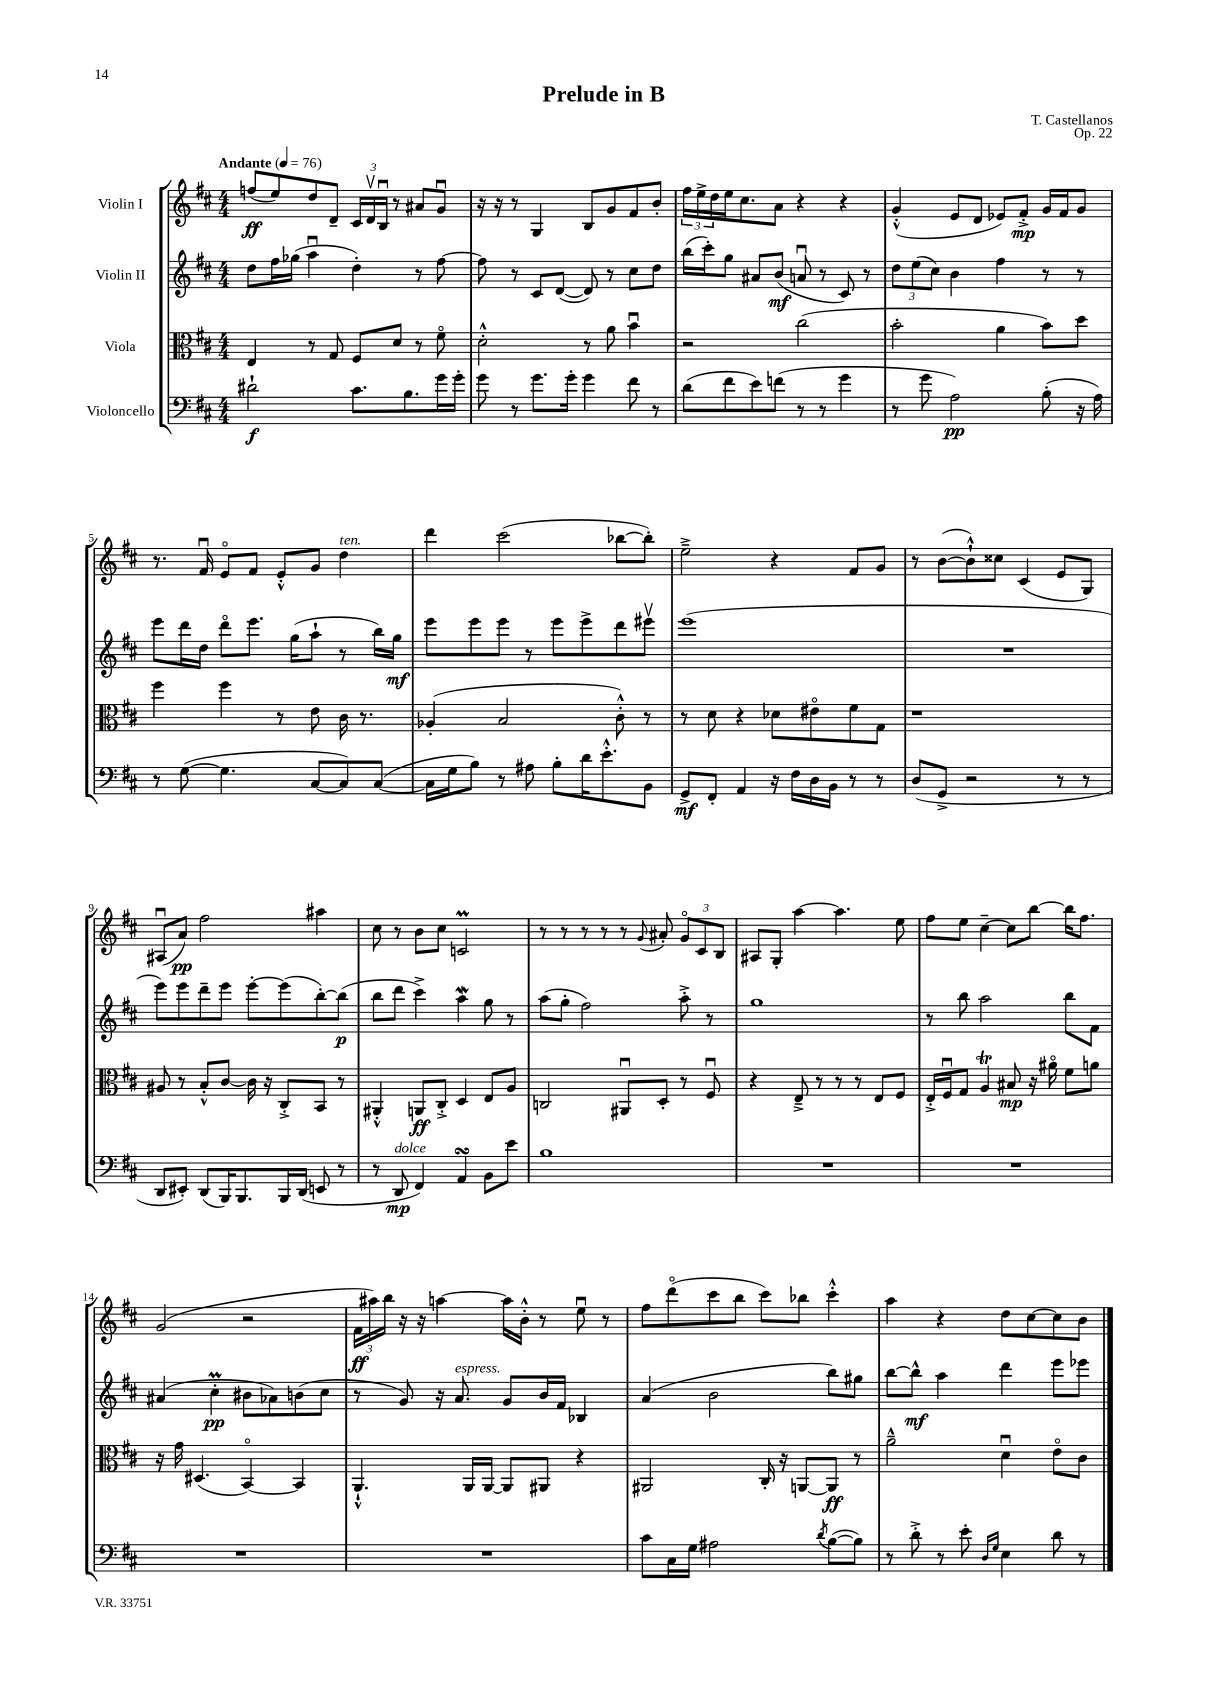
\header { title = "Prelude in B" composer = "T. Castellanos" opus = "Op. 22" }
<<
\new StaffGroup <<
\new Staff = "s0" \with { instrumentName = "Violin I" } {
    \clef treble \key d \major \numericTimeSignature \time 4/4 \tempo "Andante" 4 = 76
    f''8\ff( e''8) d''8 d'8-- \tuplet 3/2 { cis'16 d'16\upbow b16\downbow } r8 ais'8 g'8\downbow |
    r16 r16 r8 g4 b8 g'8 fis'8 b'8-. |
    \tuplet 3/2 { fis''16 e''16-> d''16 } e''16 cis''8. a'8 r4 r4 |
    g'4-.-^( e'8 d'8 ees'8) fis'8-.->\mp g'16 fis'16 g'8 |
    r8. fis'16\downbow e'8\flageolet fis'8 e'8-.-^ g'8 d''4^\markup { \italic "ten." } |
    d'''4 cis'''2( bes''8~ bes''8-.) |
    e''2---> r4 fis'8 g'8 |
    r8 b'8~( b'8-!-^) cisis''8 cis'4( e'8 g8) |
    ais8\downbow( a'8\pp) fis''2 ais''4 |
    cis''8 r8 b'8 cis''8 c'2\prall |
    r8 r8 r8 r8 r8 \appoggiatura { g'8 } ais'8-. \tuplet 3/2 { g'8\flageolet cis'8 b8 } |
    ais8 g8-. a''4~ a''4. e''8 |
    fis''8 e''8 cis''4~-- cis''8 b''8~ b''16 fis''8. |
    g'2( r2 |
    \tuplet 3/2 { fis'16\ff ais''16) b''16 } r16 r16 a''4~ a''16 b'16-.-^ r8 e''8\downbow r8 |
    fis''8 d'''8\flageolet( cis'''8 b''8 cis'''8) bes''8 cis'''4-.-^ |
    a''4 r4 d''8 cis''8~ cis''8 b'8 \bar "|." |
}
\new Staff = "s1" \with { instrumentName = "Violin II" } {
    \clef treble \key d \major \numericTimeSignature \time 4/4
    d''8 fis''16 ges''16( a''4\downbow d''4-.) r8 fis''8~ |
    fis''8 r8 cis'8 d'8~( d'8) r8 cis''8 d''8 |
    b''16( cis'''16-.) g''8 ais'8 b'8\mf( a'8\downbow r8 cis'8) r8 |
    \tuplet 3/2 { d''8 e''8( cis''8) } b'4 fis''4 r8 r8 |
    e'''8 d'''16 d''16 d'''8\flageolet e'''8. g''16( a''8-! r8 b''16) g''16\mf |
    e'''8 e'''8 e'''8 r8 e'''8 e'''8-> d'''8 eis'''8\upbow |
    e'''1( |
    R1 |
    e'''8) e'''8 d'''8-- e'''8 e'''8~-. e'''8( b''8~-.) b''8\p( |
    b''8 d'''8 cis'''4->) a''4\mordent g''8 r8 |
    a''8( g''8-. fis''2) a''8-.-> r8 |
    g''1 |
    r8 b''8 a''2 b''8 fis'8 |
    ais'4( cis''4-.\prall\pp bis'8 aes'8) b'8( cis''8 |
    r8 g'8) r16 a'8.^\markup { \italic "espress." } g'8 b'16 fis'16 bes4 |
    a'4( b'2 b''8) gis''8 |
    b''8~ b''8-^\mf a''4 d'''4 e'''8 ees'''8 \bar "|." |
}
\new Staff = "s2" \with { instrumentName = "Viola" } {
    \clef alto \key d \major \numericTimeSignature \time 4/4
    e4 r8 g8 fis8 d'8 r8 fis'8\flageolet |
    d'2-.-^ r8 a'8 b'4\downbow |
    r2 cis''2( |
    b'2-. a'4 b'8) d''8 |
    fis''4 fis''4 r8 e'8 cis'16 r8. |
    aes4-.( b2 cis'8-.-^) r8 |
    r8 d'8 r4 des'8 eis'8\flageolet fis'8 g8 |
    r1 |
    ais8 r8 b8-.-^ cis'8~ cis'16 r16 cis8-.-> b,8 r8 |
    ais,4-.-^ a,8\ff cis8-.-> d4 e8 a8 |
    c2 ais,8\downbow d8-. r8 fis8\downbow |
    r4 e8---> r8 r8 r8 e8 fis8 |
    e16-.-> fis16\downbow g8 a4\trill bis8\mp r16 ais'16\flageolet fis'8 a'8 |
    r16 g'16 dis4.( b,4~\flageolet) b,4 |
    a,4.-!-^ a,16 a,16~ a,8 ais,8 r4 |
    ais,2 cis16-. r16 a,8~ a,8\ff r8 |
    a'2---^ d'4\downbow e'8\flageolet cis'8 \bar "|." |
}
\new Staff = "s3" \with { instrumentName = "Violoncello" } {
    \clef bass \key d \major \numericTimeSignature \time 4/4
    dis'2-!\f cis'8. b8. g'16 g'16-. |
    g'8 r8 g'8. g'16-. g'4 fis'8 r8 |
    d'8( fis'8 e'8) f'8( r8 r8 g'4 |
    r8 g'8 a2\pp) b8-.( r16 a16) |
    r8 g8~( g4. cis8~ cis8) cis8~( |
    cis16 g16 b8) r8 ais8 b8-. d'16 e'8.-.-^ b,8 |
    g,8->\mf fis,8-. a,4 r16 fis16 d16 b,16 r8 r8 |
    d8( g,8-> r2 r8 r8 |
    d,8 eis,8-.) d,8( b,,16) b,,8. b,,16 d,16( e,8 r8 |
    r8 d,8\mp^\markup { \italic "dolce" } fis,4) a,4\turn b,8 e'8 |
    b1 |
    R1 |
    R1 |
    R1 |
    R1 |
    cis'8 cis16 g16 ais2 \acciaccatura { d'8 } b8~( b8) |
    r8 d'8-.-> r8 e'8-. \grace { d16 g16 } e4 d'8 r8 \bar "|." |
}
>>
>>
